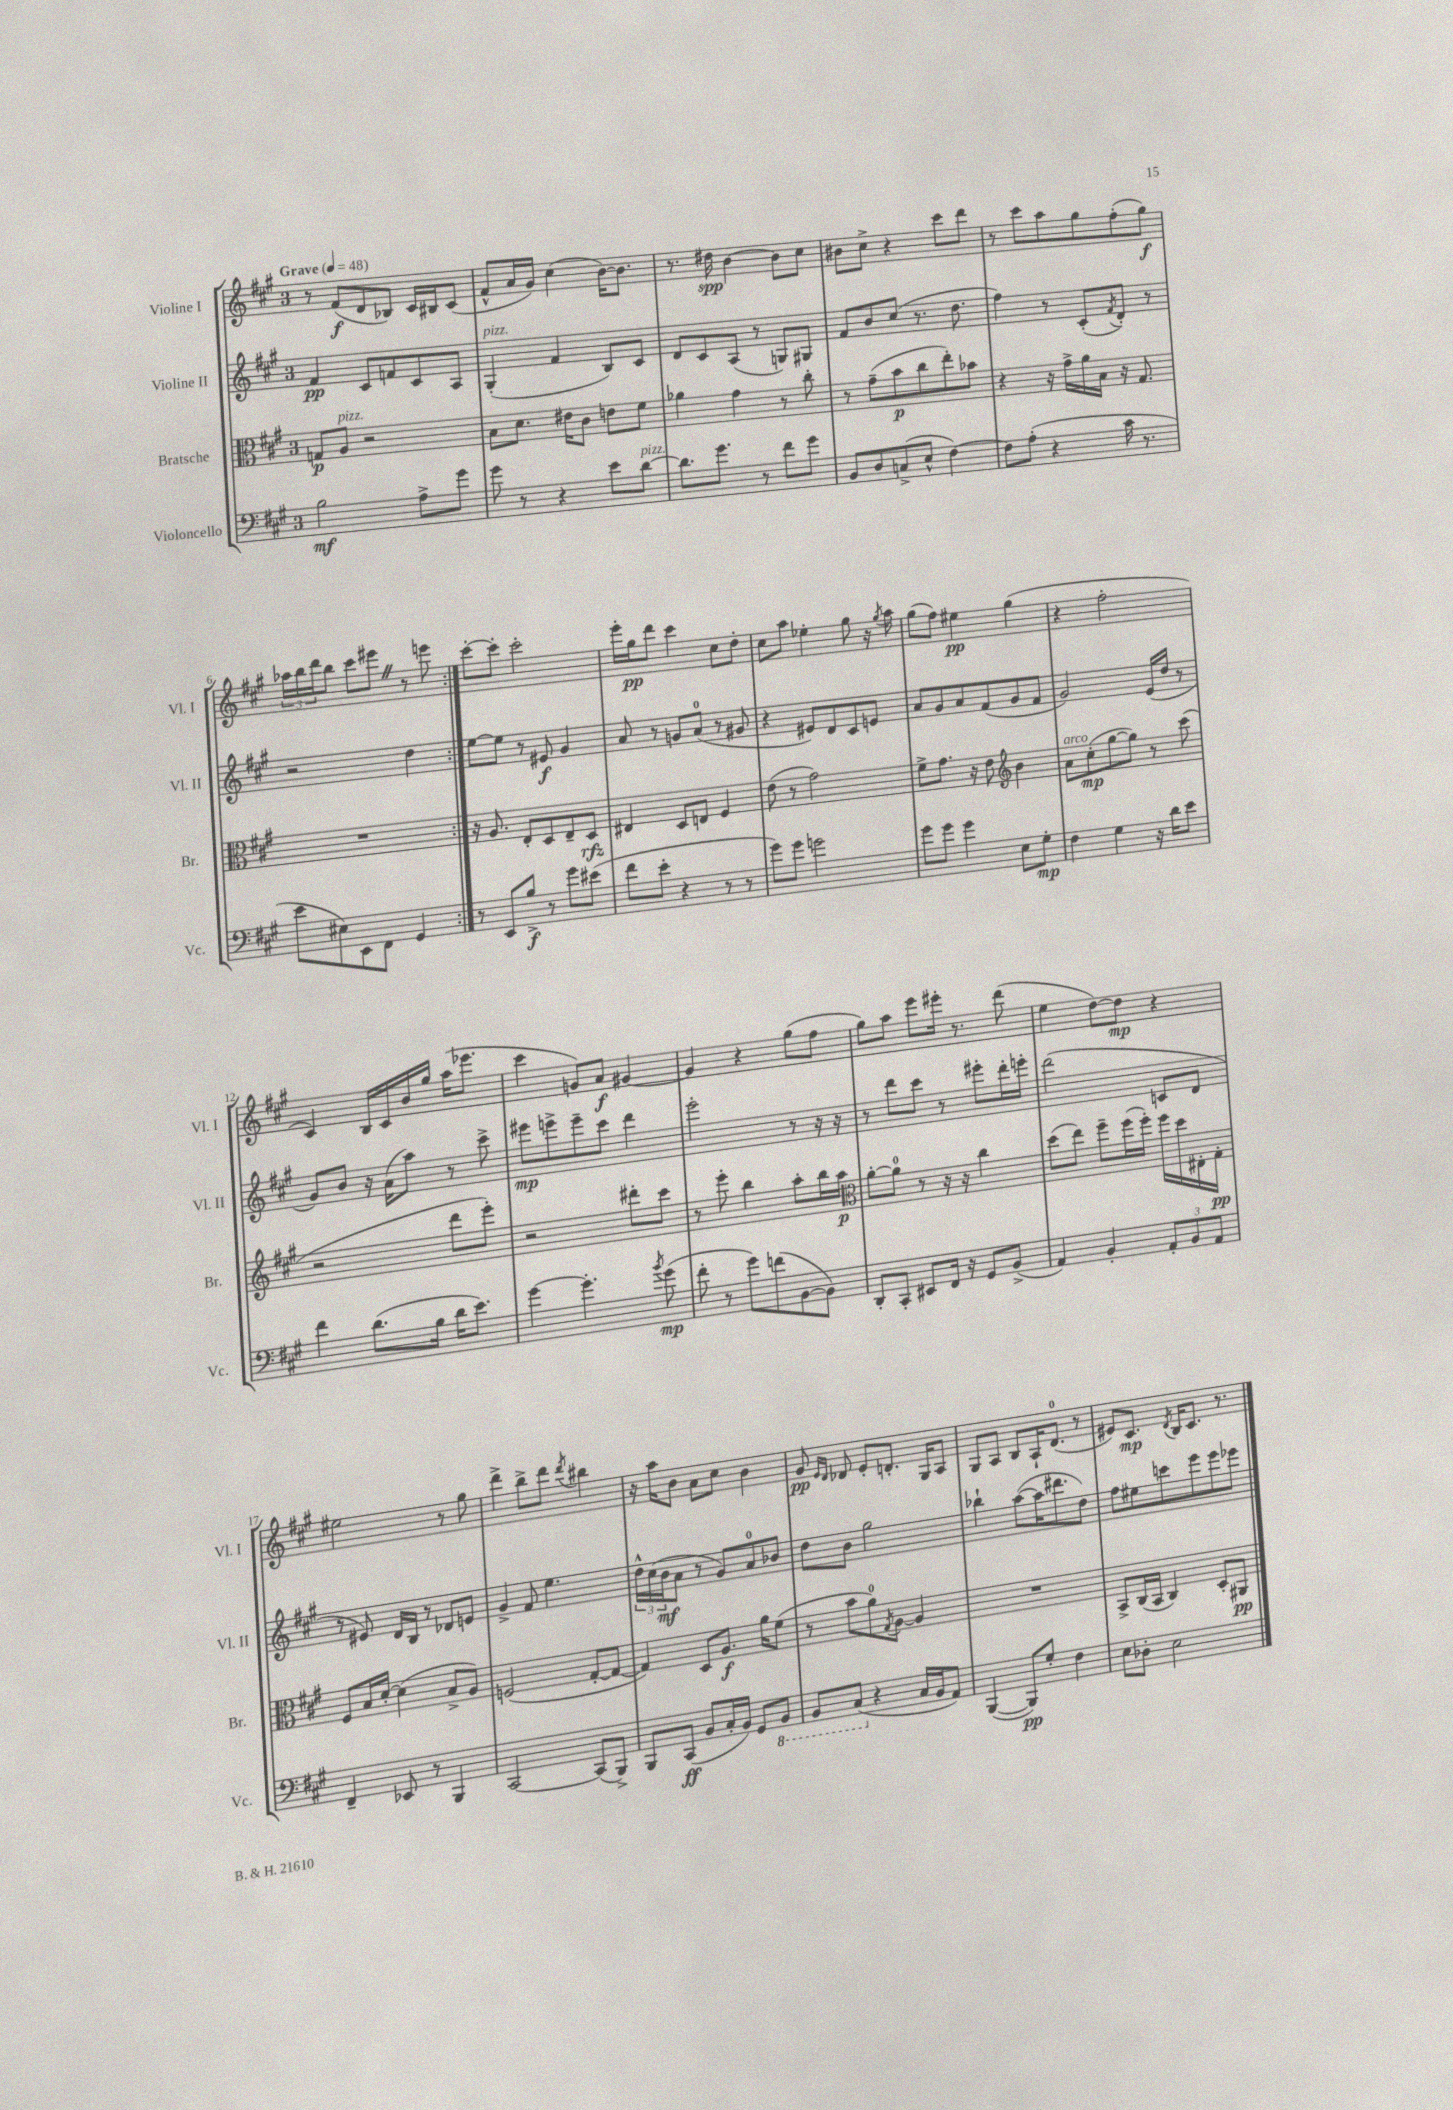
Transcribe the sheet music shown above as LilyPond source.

<<
\new StaffGroup <<
\new Staff = "s0" \with { instrumentName = "Violine I" shortInstrumentName = "Vl. I" } {
    \clef treble \key a \major \once \override Staff.TimeSignature.style = #'single-digit \time 3/4 \tempo "Grave" 4 = 48
    \repeat volta 2 { r8 fis'8\f( d'8 bes8) cis'16 bis16 cis'8( |
    fis'8-^ a'16 gis'16) cis''4( b'16~) b'8. |
    r8. dis''16\spp b'4~ b'8 cis''8 |
    bis'8 cis''8-> r4 cis'''8 d'''8 |
    r8 cis'''8 a''8 gis''8 fis''8-.( gis''8\f) |
    \tuplet 3/2 { aes''16 b''16 d'''16 } b''8 cis'''8 eis'''8 \once \override BreathingSign.text = \markup { \musicglyph "scripts.caesura.straight" } \breathe r8 e'''8 | }
    cis'''8~-. cis'''8-. cis'''2-. |
    e'''16-. gis''16\pp d'''8 cis'''4 cis''8 d''8-. |
    cis''8 a''8 ees''4-. gis''8 r16 \acciaccatura { gis''8 } a''16 |
    gis''8( fis''8) eis''4\pp gis''4( |
    r4 fis''2-. |
    cis'4) b16 cis'16 b'16 gis''16 a''16( ees'''8. |
    cis'''4 g'8) a'8\f gis'4~ |
    gis'4 r4 gis''8( fis''8 |
    gis''8) a''8 e'''8 eis'''16-. r8. d'''8( |
    e''4 d''8~) d''8\mp r4 |
    eis''2 r8 gis''8 |
    d'''4-> b''8-> d'''8 \acciaccatura { d'''8 } bis''4 |
    r16 a''16 b'8 a'8 cis''8 b'4 |
    gis'8\pp \grace { e'16 d'16 } des'8 e'8-. d'8.-. gis16 a8 |
    gis8 a8 b8 a16-! d'8.-0( r8 |
    eis'8) cis'8.\mp \acciaccatura { d'8 } b16 cis'8. r8. \bar "|." |
}
\new Staff = "s1" \with { instrumentName = "Violine II" shortInstrumentName = "Vl. II" } {
    \clef treble \key a \major \once \override Staff.TimeSignature.style = #'single-digit \time 3/4
    \repeat volta 2 { fis'4\pp cis'8 f'8 cis'8 a8 |
    gis4-.^\markup { \italic "pizz." }( fis'4 b8) cis'8 |
    d'8 cis'8 a8( r8 g8) gis8 |
    fis'8 b'8 cis''8( r8. d''8. |
    fis''4) r8 cis'8-.( \acciaccatura { fis'8 } d'8-.) r8 |
    r2 d''4 | }
    e''8~ e''8 r8 eis'8\f gis'4 |
    a'8 r8 g'8 a'8-0( r8 gis'8 |
    r4 eis'8) d'8 cis'8 e'8 |
    a'8 gis'8 a'8 fis'8( gis'8 fis'8 |
    gis'2) e'16( d''16 r8 |
    gis'8) b'8 r16 a'16( a''8) r8 cis'''8-> |
    eis'''8\mp e'''8-> e'''8-- cis'''8 d'''4 |
    e'''2-. r8 r16 r16 |
    r8 d'''8 cis'''8 r8 eis'''8-. d'''16-. e'''16-. |
    d'''2( c'8 d'8 |
    r8 eis'8) d'16 b16 r8 des'8 e'8 |
    gis'4-> fis'8 e''4. |
    \tuplet 3/2 { d''16-^ cis''16( b'16\mf } a'8 r8 gis'8) a'8-0 bes'8 |
    d''8 b'8 gis''2 |
    bes''4-! a''8~( a''16 dis'''8. d''8) |
    fis''8 eis''8 c'''8 e'''8 e'''8 ees'''8 \bar "|." |
}
\new Staff = "s2" \with { instrumentName = "Bratsche" shortInstrumentName = "Br." } {
    \clef alto \key a \major \once \override Staff.TimeSignature.style = #'single-digit \time 3/4
    \repeat volta 2 { g8\p a8^\markup { \italic "pizz." } r2 |
    b8 d'8. eis'16 cis'8 e'8 fis'8 |
    aes'4 gis'4 r8 cis''8-. |
    r8 gis'8--( b'8\p cis''8 e''8-.) bes'8 |
    r4 r16 gis'16-> a'16 b16 r16 gis8. |
    R2. | }
    r16 a8. e8-. d8 e8-- d8\rfz |
    eis4 d8 e8 fis4 |
    e'8( r8 gis'2) |
    fis'8-> gis'8. r16 e'8 \clef treble b'4 |
    a'8^\markup { \italic "arco" } cis''8-.\mp( gis''8~ gis''8) r8 cis'''8( |
    r2 d'''8 e'''8-.) |
    r2 dis'''8-. cis'''8 |
    r8 e'''8-. b''4 a''8-. b''16 a''16\p |
    \clef alto a'8~-. a'8-0 r8 r16 r16 cis''4 |
    d''8( e''8) fis''8-- fis''16( fis''16-.) fis''16 d''16 eis16-. gis16-.\pp |
    fis8 b16 d'16~-. d'4( b8-> a8) |
    f2( gis8~-. gis8~ |
    gis4) d8 a8.\f a'16 fis'8( |
    r8 b'8 a'8-0) \acciaccatura { gis8 } a8~ a4 |
    R2. |
    b,8-> cis16( b,16 cis4) d8-. ais,8\pp \bar "|." |
}
\new Staff = "s3" \with { instrumentName = "Violoncello" shortInstrumentName = "Vc." } {
    \clef bass \key a \major \once \override Staff.TimeSignature.style = #'single-digit \time 3/4
    \repeat volta 2 { b2\mf a8-> gis'8 |
    gis'8 r8 r4 e'8 d'8~^\markup { \italic "pizz." } |
    d'8. gis'8. r8 fis'8 gis'8 |
    b,8 d8 c8->( e8-^ fis4~) |
    fis8 a8-.( r4 cis'16 r8. |
    e'8 eis8) e,8 fis,8 gis,4 | }
    r8 e,8 b8->\f r8 gis'8 eis'8( |
    fis'8 e'8-. r4 r8 r8 |
    gis'8) gis'8 g'2 |
    gis'8 gis'8 gis'4 e8 gis8-.\mp |
    fis4 gis4 r16 d'16 e'8 |
    fis'4 d'8.( b16 d'16 e'8.) |
    gis'4~ gis'4.-. \acciaccatura { b'8 } gis'8\mp( |
    fis'8-. r8 gis'8) f'8( b,8~ b,8) |
    d,8-. cis,8-. eis,8 fis,16 r16 gis,8 b,8->( |
    a,4) b,4-. \tuplet 3/2 { a,8-. b,8 a,8 } |
    fis,4-- ees,8 r8 b,,4 |
    cis,2~ cis,8( b,,8->) |
    b,,8 cis,8\ff( b,8 cis16-. b,16) gis,8 \ottava #-1 b,,8 |
    b,,8 cis,8( \ottava #0 r4 cis16 b,16 a,8) |
    b,,4~( b,,8\pp) gis8-. fis4 |
    e8 des8-. e2 \bar "|." |
}
>>
>>
